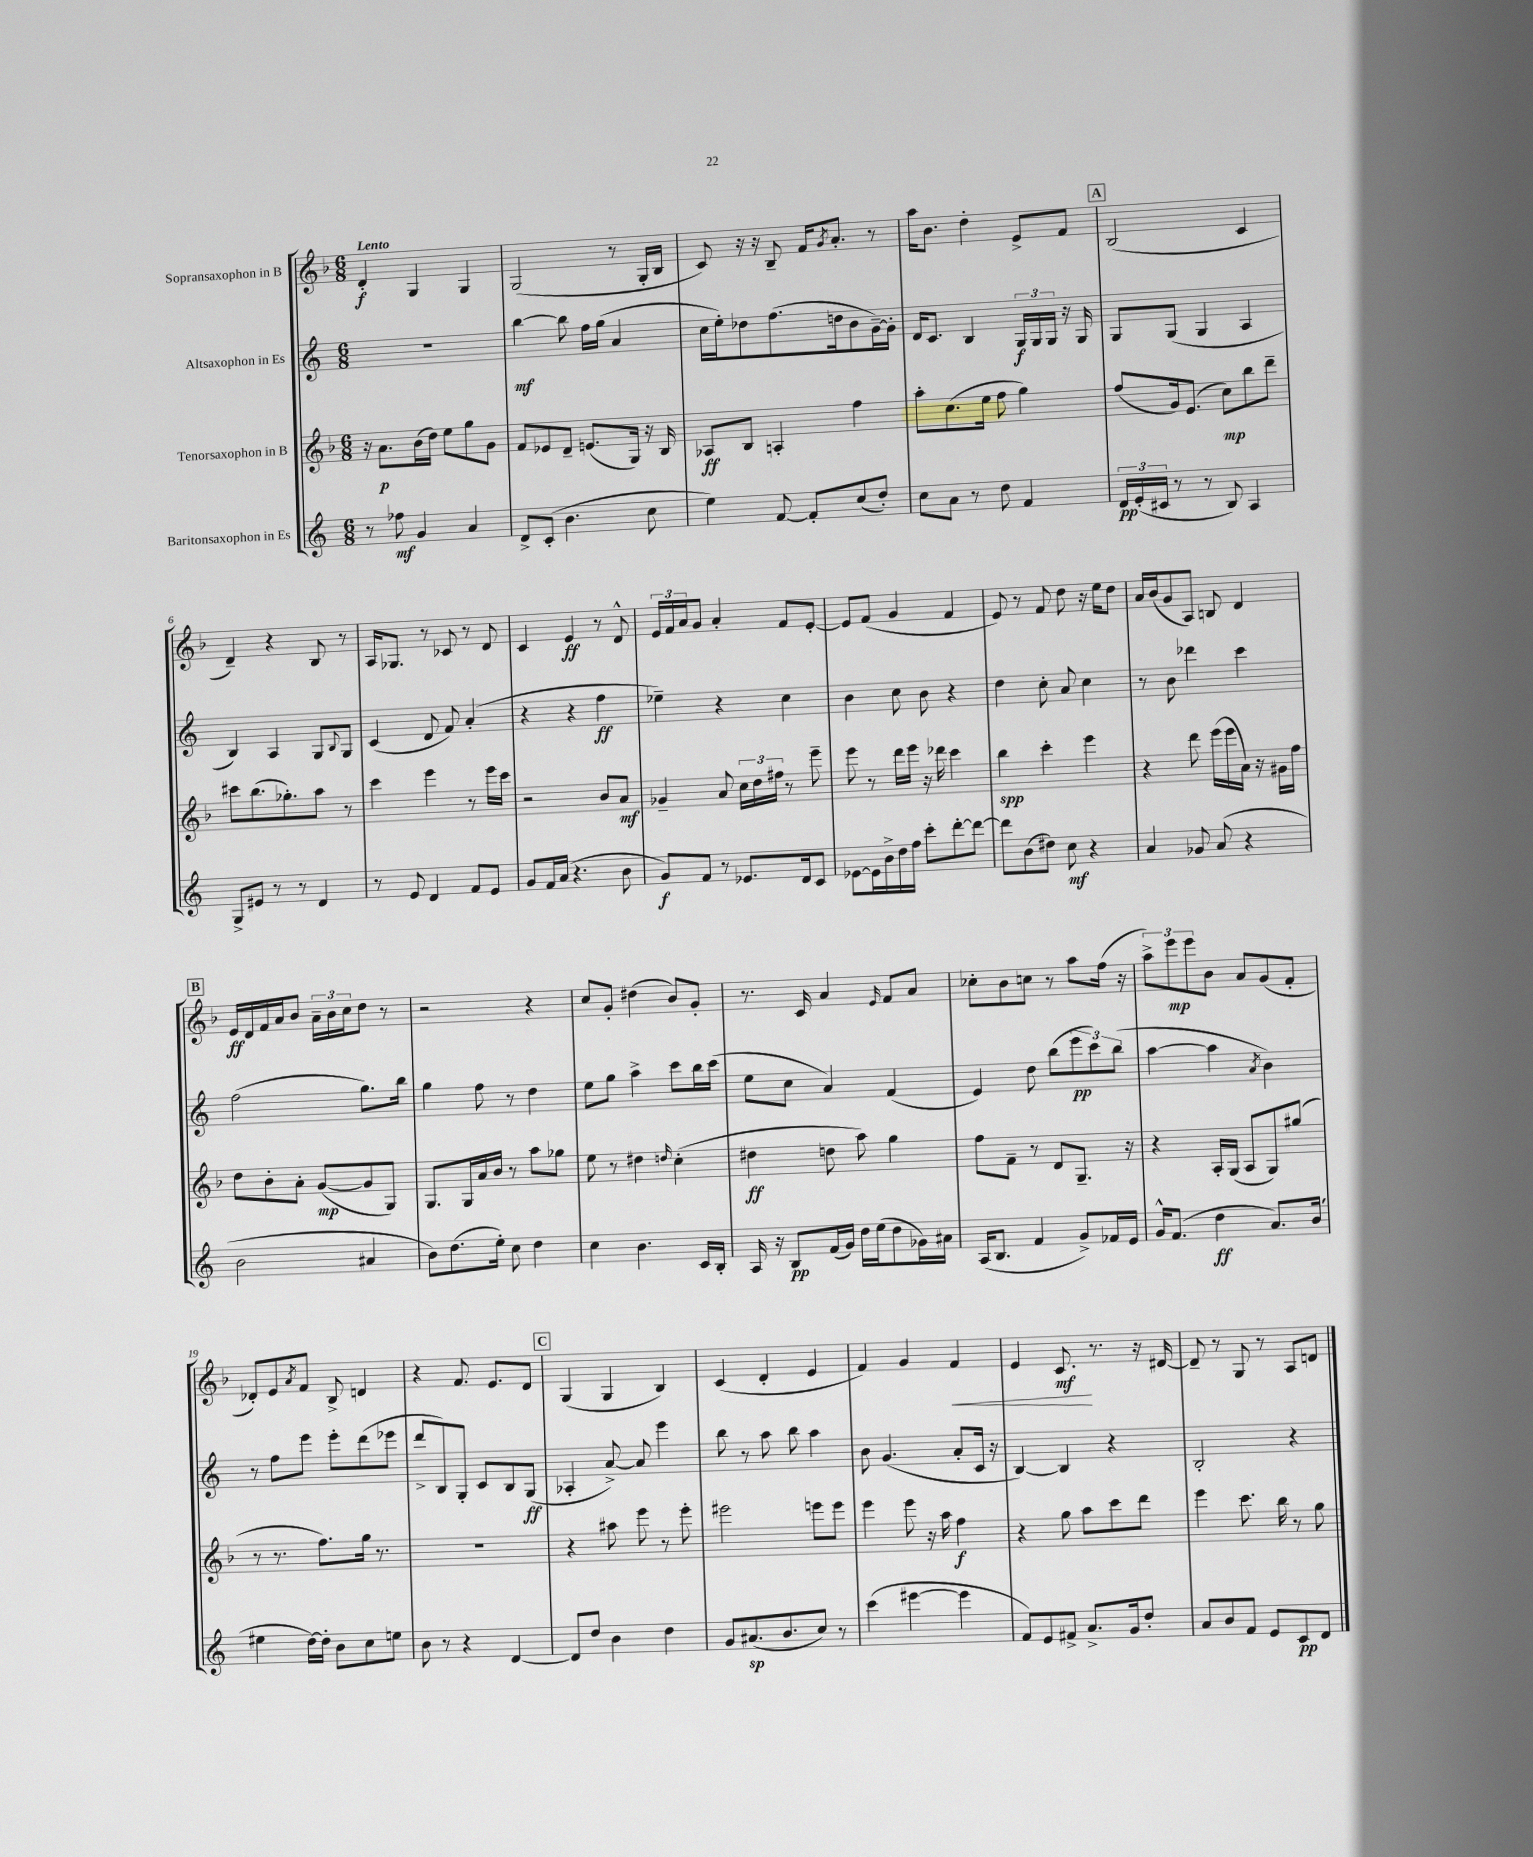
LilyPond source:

<<
\new StaffGroup <<
\new Staff = "s0" \with { instrumentName = "Sopransaxophon in B" } {
    \clef treble \key f \major \numericTimeSignature \time 6/8 \tempo "Lento"
    d'4-.\f g4 g4 |
    g2( r8 g16-. bes16 |
    c'8) r16 r16 bes8-- f'16 \acciaccatura { g'8 } a'8.-. r8 |
    a''16 bes'8. d''4-. e'8-> f'8 |
    \mark \markup { \box "A" } bes2( c'4 |
    d'4--) r4 bes8 r8 |
    a16 ges8. r8 ces'8 r8 d'8 |
    c'4 e'4\ff r8 d'8-^ |
    \tuplet 3/2 { e'16 f'16 a'16 } g'8 a'4-. f'8 e'8~-. |
    e'8 f'8( g'4 f'4 |
    e'8) r8 f'8 d''8 r16 e''16 d''8 |
    a'16 bes'16( g'8 a8) b8 d'4 |
    \mark \markup { \box "B" } e'16\ff d'16 f'16 a'16 bes'8 \tuplet 3/2 { a'16-- bes'16 c''16 } d''8 r8 |
    r2 r4 |
    c''8 g'8-. dis''4( bes'8) g'8-. |
    r8. c'16 a'4 \grace { e'16 } f'8 a'8 |
    ces''8-. bes'8 c''8 r8 a''8 f''16( r16 |
    \tuplet 3/2 { a''8->) e'''8\mp e'''8 } bes'8 a'8 g'8( f'8-. |
    des'8-.) e'8 \acciaccatura { a'8 } f'8 bes8-> d'4 |
    r4 f'8. e'8. d'8 |
    \mark \markup { \box "C" } g4( g4 bes4) |
    c'4( d'4-. e'4 |
    f'4) g'4 f'4\< |
    e'4 c'8.\mf\! r8. r16 dis'16~ |
    dis'8-- r8 g8 r8 a8 d'8 \bar "|." |
}
\new Staff = "s1" \with { instrumentName = "Altsaxophon in Es" } {
    \clef treble \key c \major \numericTimeSignature \time 6/8
    R2. |
    b''4~\mf b''8 f''16 g''16( a'4 |
    c''16 e''16-.) des''8 f''8.( d''16 b'8 g'16~--) g'16-. |
    d'16 c'8. b4 \tuplet 3/2 { g16\f g16 g16 } r16 g16 |
    \mark \markup { \box "A" } g8 g8( g4 a4 |
    b4) a4 g8 \appoggiatura { b8 } g8 |
    c'4( d'8 f'8) a'4-.( |
    r4 r4 f''4\ff |
    ees''4--) r4 c''4 |
    b'4 c''8 b'8 r4 |
    d''4 c''8-. a'8 c''4 |
    r8 b'8 des'''4 c'''4 |
    \mark \markup { \box "B" } f''2( g''8.) b''16 |
    g''4 f''8 r8 d''4 |
    e''8 g''8 a''4-> c'''8 b''16 c'''16( |
    e''8 c''8 a'4) f'4( |
    e'4) d''8 b''8( \tuplet 3/2 { e'''8\pp c'''8) b''8( } |
    a''4~ a''4 \acciaccatura { a'8 } b'4) |
    r8 f''8 e'''8 e'''8-. d'''8( ees'''8 |
    d'''8-> b8) g8-. c'8 b8 g8\ff( |
    \mark \markup { \box "C" } aes4-. a'8~->) a'8 e'''4 |
    b''8 r8 a''8 b''8 a''4 |
    b'8 g'4.( a'8-. c'16 r16 |
    b4~) b4 r4 |
    b2-. r4 \bar "|." |
}
\new Staff = "s2" \with { instrumentName = "Tenorsaxophon in B" } {
    \clef treble \key f \major \numericTimeSignature \time 6/8
    r16 a'8.\p bes'16( d''16) e''8 g''8 g'8 |
    f'8 ees'8 d'8-- e'8.( g16) r16 bes16 |
    aes8\ff bes8 a4-. f''4 |
    a''8-. c''8.( e''16 f''8 g''4) |
    \mark \markup { \box "A" } f''8( g'16) e'8.( c''8\mp) bes''8 d'''8-- |
    cis'''8 bes''8.( ges''8.-.) a''8 r8 |
    c'''4 e'''4 r8 e'''16 c'''16 |
    r2 bes'8 a'8\mf |
    ges'4-- a'8 \tuplet 3/2 { c''16 d''16 fis''16 } r8 e'''8-- |
    e'''8 r8 d'''16 e'''16 r16 des'''16 c'''4 |
    bes''4\spp c'''4-. e'''4 |
    r4 d'''8 e'''16( e'''16 a'16) r16 gis'16 f''16 |
    \mark \markup { \box "B" } d''8 bes'8-. a'8-. g'8~\mp( g'8 g8) |
    g8. g16 a'16 bes'16 r8 a''8 ges''8 |
    e''8 r8 dis''4 \grace { d''16 } c''4-.( |
    dis''4\ff d''8 a''8) g''4 |
    f''8 f'8-- r8 d'8 g8.-- r16 |
    r4 a16-. g16( a8 g8) gis''8( |
    r8 r8. f''8.) g''16 r8. |
    R2. |
    \mark \markup { \box "C" } r4 ais''8 e'''8 r8 e'''8-. |
    eis'''2 e'''8 e'''8 |
    e'''4 e'''8 r16 a''16 f''4\f |
    r4 g''8 a''8 c'''8 d'''8 |
    e'''4 c'''8. bes''16 r8 g''8 \bar "|." |
}
\new Staff = "s3" \with { instrumentName = "Baritonsaxophon in Es" } {
    \clef treble \key c \major \numericTimeSignature \time 6/8
    r8 fes''8\mf g'4 a'4 |
    d'8-> c'8-.( b'4. c''8 |
    e''4) f'8~ f'8-. c''8( d''8-.) |
    c''8 a'8 r8 d''8 f'4 |
    \mark \markup { \box "A" } \tuplet 3/2 { d'16\pp e'16-.( cis'16 } r8 r8 b8) a4 |
    g8-> eis'8 r8 r8 d'4 |
    r8 e'8 d'4 f'8 e'8 |
    g'8 f'16 a'16( r4. b'8 |
    g'8\f) f'8 r8 ees'8. d'16 c'8 |
    ees'8~ ees'16 b'16-> d''16 f''16 c'''8-. d'''8~-. d'''8~ |
    d'''8 b'8( dis''8) c''8\mf r4 |
    a'4 ges'8 a'8( r4 |
    \mark \markup { \box "B" } b'2 ais'4 |
    b'8) d''8.( e''16-.) c''8 d''4 |
    c''4 b'4. c'16 b16-. |
    a16 r16 b8\pp f'16( g'16) d''16 e''16( d''8 ges'16) ais'16 |
    a16( b8. f'4 g'8->) fes'16 e'16 |
    g'16-^ f'8.( d''4\ff a'8.) b'16( |
    eis''4 d''16~) d''16-. b'8 c''8 e''8 |
    b'8 r8 r4 d'4~ |
    \mark \markup { \box "C" } d'8 d''8 b'4 d''4 |
    g'8 ais'8.\sp( b'8. c''8) r8 |
    c'''4( eis'''4~ eis'''4 |
    f'8) e'8 fis'8-> a'8.-> g'16 d''8-. |
    a'8 b'8 f'8 e'8 c'8\pp d'8 \bar "|." |
}
>>
>>
